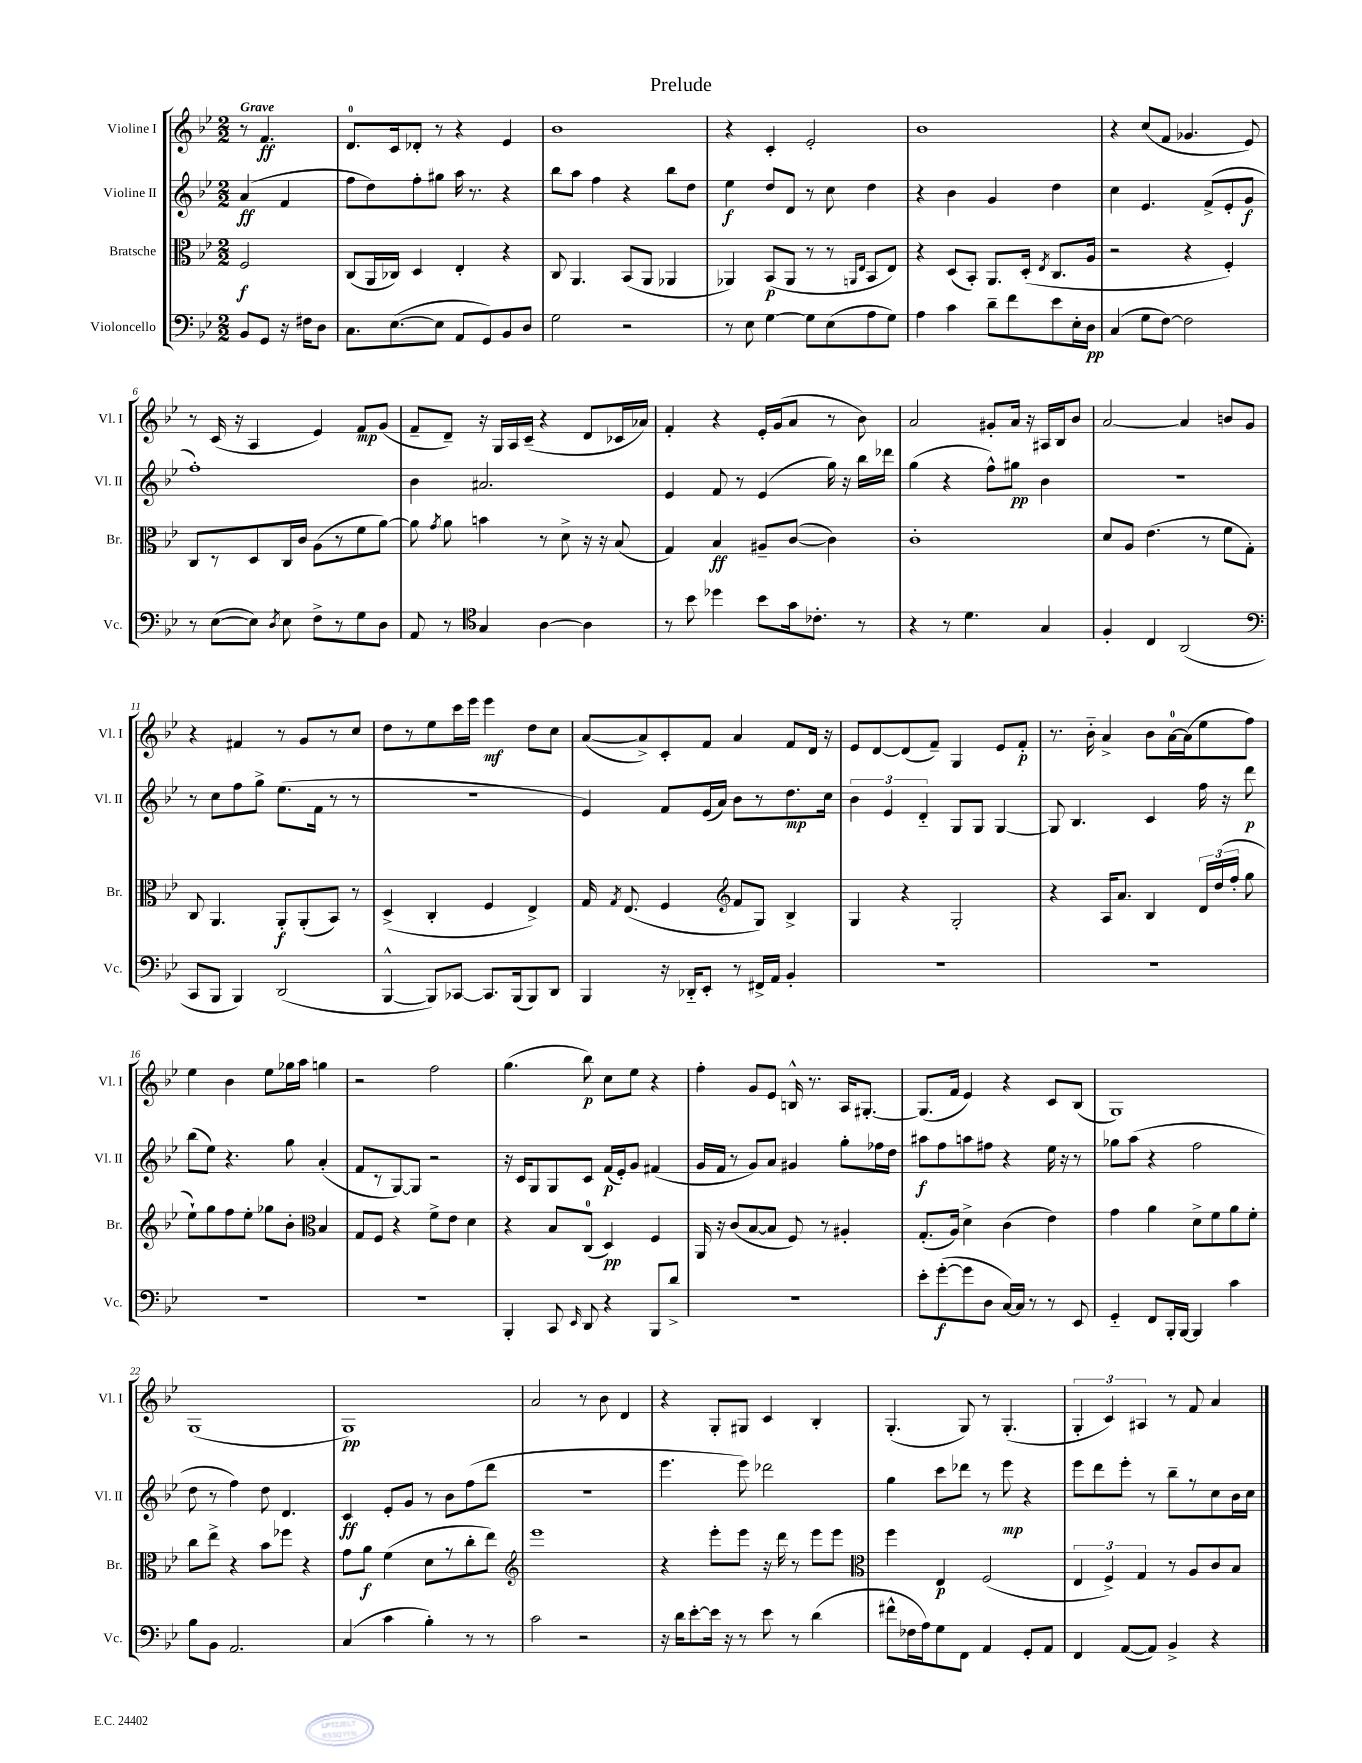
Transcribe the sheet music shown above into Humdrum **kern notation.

**kern	**dynam	**kern	**dynam	**kern	**dynam	**kern	**dynam
*part4	*part4	*part3	*part3	*part2	*part2	*part1	*part1
*staff4	*staff4	*staff3	*staff3	*staff2	*staff2	*staff1	*staff1
*I"Violoncello	*	*I"Bratsche	*	*I"Violine II	*	*I"Violine I	*
*I'Vc.	*	*I'Br.	*	*I'Vl. II	*	*I'Vl. I	*
*clefF4	*	*clefC3	*	*clefG2	*	*clefG2	*
*k[b-e-]	*	*k[b-e-]	*	*k[b-e-]	*	*k[b-e-]	*
*M2/2	*	*M2/2	*	*M2/2	*	*M2/2	*
=	=	=	=	=	=	=	=
!	!	!	!	!	!	!LO:TX:a:B:t=Grave	!
8BB-/L	.	2F/	f	(4a/	ff	8r	.
8GG/J	.	.	.	.	.	4.f/	ff
16r	.	.	.	4f/	.	.	.
16F#X\KL	.	.	.	.	.	.	.
8D\J	.	.	.	.	.	.	.
=1	=1	=1	=1	=1	=1	=1	=1
8.C\L	.	(8C/L	.	8ff\L	.	8.d/L	.
.	.	16AA/L	.	8dd\)	.	.	.
([8.E-\	.	16C-X/JJ)	.	.	.	16c/k	.
.	.	4D/	.	8ff'\	.	8d-X'/J	.
8E-\J]	.	.	.	8gg#X\J	.	8r	.
8AA/L	.	4E-'/	.	16aa\	.	4r	.
.	.	.	.	8.r	.	.	.
8GG/)	.	.	.	.	.	.	.
8BB-/	.	4r	.	4r	.	4e-/	.
8D/J	.	.	.	.	.	.	.
=2	=2	=2	=2	=2	=2	=2	=2
2G\	.	8C/	.	8bb-\L	.	1b-	.
.	.	4.AA/	.	8aa\J	.	.	.
.	.	.	.	4ff\	.	.	.
2r	.	(8BB-/L	.	4r	.	.	.
.	.	8AA/J	.	.	.	.	.
.	.	4AA-X/	.	8bb-\L	.	.	.
.	.	.	.	8dd\J	.	.	.
=3	=3	=3	=3	=3	=3	=3	=3
8r	.	4AA-X/)	.	4ee-\	f	4r	.
8E-\	.	.	.	.	.	.	.
[4G\	.	(8BB-/L	p	8dd/L	.	4c'/	.
.	.	8AA-/J	.	8d/J	.	.	.
8G\L]	.	8r	.	8r	.	2e-'/	.
(8E-\	.	8r	.	8cc\	.	.	.
.	.	16qqAAn/LL	.	.	.	.	.
.	.	16qqE-/JJ	.	.	.	.	.
8A\	.	8BB-/L	.	4dd\	.	.	.
8G\J)	.	8E-/J)	.	.	.	.	.
=4	=4	=4	=4	=4	=4	=4	=4
4A\	.	4r	.	4r	.	1b-	.
4c\	.	(8D/L	.	4b-\	.	.	.
.	.	8BB-'/J)	.	.	.	.	.
8d~\L	.	8.AA/L	.	4g/	.	.	.
8f\	.	.	.	.	.	.	.
.	.	(16D'/Jk	.	.	.	.	.
.	.	8qE-/	.	.	.	.	.
8e-\	.	8.C/L	.	4dd\	.	.	.
16E-'\L	.	.	.	.	.	.	.
16D\JJ	pp	16A/Jk	.	.	.	.	.
=5	=5	=5	=5	=5	=5	=5	=5
(4C/	.	2r	.	4cc\	.	4r	.
8G\L	.	.	.	4.e-/	.	(8cc/L	.
[8F\J)	.	.	.	.	.	8f/J	.
2F\]	.	4r	.	.	.	4.g-X/	.
.	.	.	.	(8f^/L	.	.	.
.	.	4F'/)	.	8e-'/	.	.	.
.	.	.	.	8g/J	f	8e-/)	.
!!LO:LB:g=z
=6	=6	=6	=6	=6	=6	=6	=6
8r	.	8C/L	.	1ff')	.	8r	.
([8E-\L	.	8r	.	.	.	(16c/	.
.	.	.	.	.	.	16r	.
8E-\J])	.	8D/	.	.	.	4A/	.
8qD/	.	.	.	.	.	.	.
8E-\	.	16C/L	.	.	.	.	.
.	.	16c/JJ	.	.	.	.	.
8F^\L	.	(8A\L	.	.	.	4e-/)	.
8r	.	8r	.	.	.	.	.
8G\	.	8f\	.	.	.	8f/L	mp
8D\J	.	[8a\J)	.	.	.	(8g/J	.
=7	=7	=7	=7	=7	=7	=7	=7
8AA/	.	8a\]	.	4b-\	.	8f~/L	.
.	.	8qg/	.	.	.	.	.
8r	.	8a\	.	.	.	8d~/J)	.
*clefC4	*	*	*	*	*	*	*
4G/	.	4bn\	.	2.a#X/	.	16r	.
.	.	.	.	.	.	16G/LL	.
.	.	.	.	.	.	16A/	.
.	.	.	.	.	.	(16c~/JJ	.
[4A\	.	8r	.	.	.	4r	.
.	.	8d^\	.	.	.	.	.
4A\]	.	16r	.	.	.	8d/L	.
.	.	16r	.	.	.	.	.
.	.	(8B-/	.	.	.	16c-X/L	.
.	.	.	.	.	.	16a-X/JJ)	.
=8	=8	=8	=8	=8	=8	=8	=8
8r	.	4G/)	.	4e-/	.	4f'/	.
8b-\	.	.	.	.	.	.	.
4dd-X\	.	4B-/	ff	8f/	.	4r	.
.	.	.	.	8r	.	.	.
8b-\L	.	8A#X~/L	.	(4e-/	.	16e-'/LL	.
.	.	.	.	.	.	(16g/J	.
16g\k	.	([8c/J	.	.	.	8a/J	.
8.c-X'\J	.	.	.	.	.	.	.
.	.	4c\])	.	16gg\)	.	8r	.
.	.	.	.	16r	.	.	.
8r	.	.	.	16bb-\LL	.	8b-\)	.
.	.	.	.	16ddd-X\JJ	.	.	.
=9	=9	=9	=9	=9	=9	=9	=9
4r	.	1c'	.	(4gg\	.	2a/	.
8r	.	.	.	4r	.	.	.
4.d\	.	.	.	.	.	.	.
.	.	.	.	8ff^^\L)	.	8g#X'/L	.
.	.	.	.	8gg#X\J	pp	16a/Jk	.
.	.	.	.	.	.	16r	.
4G/	.	.	.	4b-\	.	16A#X/LL	.
.	.	.	.	.	.	16B-/J	.
.	.	.	.	.	.	8b-/J	.
=10	=10	=10	=10	=10	=10	=10	=10
4F'/	.	8d/L	.	1r	.	[2a/	.
.	.	8A/J	.	.	.	.	.
4C/	.	(4.e-\	.	.	.	.	.
(2AA/	.	.	.	.	.	4a/]	.
.	.	8r	.	.	.	.	.
.	.	8f\L	.	.	.	8bn/L	.
.	.	8G'\J)	.	.	.	8g/J	.
!!LO:LB:g=z
=11	=11	=11	=11	=11	=11	=11	=11
*clefF4	*	*	*	*	*	*	*
8CC/L	.	8C/	.	8r	.	4r	.
8BBB-/J	.	4.AA/	.	8cc\L	.	.	.
4BBB-/)	.	.	.	8ff\	.	4f#X/	.
.	.	.	.	8gg^\J	.	.	.
(2DD/	.	8AA'/L	f	(8.ee-\L	.	8r	.
.	.	(8AA'/	.	.	.	8g/L	.
.	.	.	.	16f\Jk	.	.	.
.	.	8BB-/J)	.	8r	.	8r	.
.	.	8r	.	8r	.	8cc/J	.
=12	=12	=12	=12	=12	=12	=12	=12
[4BBB-^^/	.	(4D^/	.	1r	.	8dd\L	.
.	.	.	.	.	.	8r	.
8BBB-/L])	.	4C'/	.	.	.	8ee-\	.
[8CC-X/J	.	.	.	.	.	16ccc\L	.
.	.	.	.	.	.	16eee-\JJ	.
8.CC-/L]	.	4F/	.	.	.	4eee-\	mf
(16BBB-/k	.	.	.	.	.	.	.
8BBB-/)	.	4E-^/)	.	.	.	8dd\L	.
8DD/J	.	.	.	.	.	8cc\J	.
=13	=13	=13	=13	=13	=13	=13	=13
4BBB-/	.	16G/	.	4e-/)	.	([8a/L	.
.	.	8qG/	.	.	.	.	.
.	.	(8.E-/	.	.	.	.	.
.	.	.	.	.	.	8a^/])	.
16r	.	4F/	.	8f/L	.	8c'/	.
16DD-X/KL	.	.	.	.	.	.	.
8EE-'/J	.	.	.	(16e-/L	.	8f/J	.
.	.	.	.	16a/JJ)	.	.	.
*	*	*clefG2	*	*	*	*	*
8r	.	8f/L	.	8b-\L	.	4a/	.
16FF#X^/LL	.	8G/J)	.	8r	.	.	.
16AA/JJ	.	.	.	.	.	.	.
4BB-'/	.	4B-^/	.	8.dd\	mp	8f/L	.
.	.	.	.	.	.	16d/Jk	.
.	.	.	.	16cc\Jk	.	16r	.
=14	=14	=14	=14	=14	=14	=14	=14
1r	.	4G/	.	6b-\	.	8e-/L	.
.	.	.	.	.	.	[8d/	.
.	.	.	.	6e-/	.	.	.
.	.	4r	.	.	.	(8d/]	.
.	.	.	.	6d/	.	.	.
.	.	.	.	.	.	8f~/J)	.
.	.	2G'/	.	8G/L	.	4G/	.
.	.	.	.	8G/J	.	.	.
.	.	.	.	[4G/	.	8e-/L	.
.	.	.	.	.	.	8f'/J	p
=15	=15	=15	=15	=15	=15	=15	=15
1r	.	4r	.	8G/]	.	8.r	.
.	.	.	.	4.B-/	.	.	.
.	.	.	.	.	.	16b-\	.
.	.	16A/KL	.	.	.	4a^/	.
.	.	8.a/J	.	.	.	.	.
.	.	4B-/	.	4c/	.	8b-\L	.
.	.	.	.	.	.	[16a\L	.
.	.	.	.	.	.	(16a\J]	.
.	.	24d/LL	.	16ff\	.	8ee-\	.
.	.	(24dd/	.	.	.	.	.
.	.	.	.	16r	.	.	.
.	.	24ff'/JJ	.	.	.	.	.
.	.	8gg\	.	8ddd\	p	8ff\J)	.
!!LO:LB:g=z
=16	=16	=16	=16	=16	=16	=16	=16
1r	.	8ee-`\L)	.	(8bb-\L	.	4ee-\	.
.	.	8gg\	.	8ee-\J)	.	.	.
.	.	8ff\	.	4.r	.	4b-\	.
.	.	8ee-'\J	.	.	.	.	.
.	.	8gg-X\L	.	.	.	8ee-\L	.
.	.	8b-'\J	.	8gg\	.	16gg-X\L	.
.	.	.	.	.	.	16aa\JJ	.
*	*	*clefC3	*	*	*	*	*
.	.	4B-/	.	(4a'/	.	4ggn\	.
=17	=17	=17	=17	=17	=17	=17	=17
1r	.	8G/L	.	8f/L	.	2r	.
.	.	8F/J	.	8r	.	.	.
.	.	4r	.	[8G/)	.	.	.
.	.	.	.	8G/J]	.	.	.
.	.	8f^\L	.	2r	.	2ff\	.
.	.	8e-\J	.	.	.	.	.
.	.	4d\	.	.	.	.	.
=18	=18	=18	=18	=18	=18	=18	=18
4BBB-'/	.	4r	.	16r	.	(4.gg\	.
.	.	.	.	16c/KL	.	.	.
.	.	.	.	8G/	.	.	.
8CC/	.	8B-/L	.	8G/	.	.	.
16qqEE-/	.	.	.	.	.	.	.
8DD/	.	(8C/J	.	8c/J	.	8bb-\)	p
4r	.	4D/)	pp	(16f/LL	p	8cc\L	.
.	.	.	.	16e-'/J)	.	.	.
.	.	.	.	8g/J	.	8ee-\J	.
8BBB-/L	.	4F/	.	(4f#X/	.	4r	.
8d^/J	.	.	.	.	.	.	.
=19	=19	=19	=19	=19	=19	=19	=19
1r	.	16AA/	.	16g/LL	.	4ff'\	.
.	.	16r	.	16f/JJ	.	.	.
.	.	(8c/L	.	8r	.	.	.
.	.	[8B-/	.	8g/L)	.	8g/L	.
.	.	8B-/J]	.	8a/J	.	8e-/J	.
.	.	8F/)	.	4g#X/	.	16Bn^^/	.
.	.	.	.	.	.	8.r	.
.	.	8r	.	.	.	.	.
.	.	4A#X'/	.	8gg'\L	.	16A/KL	.
.	.	.	.	.	.	[8.G#X'/J	.
.	.	.	.	16ff-X\L	.	.	.
.	.	.	.	16dd\JJ	.	.	.
=20	=20	=20	=20	=20	=20	=20	=20
8e-'\L	.	(8.G'/L	.	8aa#X\L	f	(8.G#/L]	.
([8g'\	f	.	.	8ff\	.	.	.
.	.	16A/Jk)	.	.	.	16f/Jk	.
8g\]	.	4d^\	.	8aan\	.	4e-/)	.
8D\J	.	.	.	8ff#X\J	.	.	.
[16C/LL)	.	(4c\	.	4r	.	4r	.
16C/JJ]	.	.	.	.	.	.	.
8r	.	.	.	.	.	.	.
8r	.	4e-\)	.	16ee-\	.	8c/L	.
.	.	.	.	16r	.	.	.
8EE-/	.	.	.	8r	.	(8B-/J	.
=21	=21	=21	=21	=21	=21	=21	=21
4GG/	.	4g\	.	8gg-X\L	.	1G)	.
.	.	.	.	(8aa\J	.	.	.
8FF/L	.	4a\	.	4r	.	.	.
16BBB-'/L	.	.	.	.	.	.	.
[16BBB-/JJ	.	.	.	.	.	.	.
4BBB-/]	.	8d^\L	.	2ff\	.	.	.
.	.	8f\	.	.	.	.	.
4c\	.	8a\	.	.	.	.	.
.	.	8f'\J	.	.	.	.	.
!!LO:LB:g=z
=22	=22	=22	=22	=22	=22	=22	=22
8B-\L	.	8cc\L	.	8dd\	.	(1G	.
8BB-\J	.	8ee-^\J	.	8r	.	.	.
2.AA/	.	4r	.	4ff\)	.	.	.
.	.	8b-\L	.	8dd\	.	.	.
.	.	8ff-X\J	.	4.d/	.	.	.
.	.	4r	.	.	.	.	.
=23	=23	=23	=23	=23	=23	=23	=23
(4C/	.	8g\L	.	4c/	ff	1G)	pp
.	.	8a\J	f	.	.	.	.
4c\	.	(4f\	.	8e-'/L	.	.	.
.	.	.	.	8g/J	.	.	.
4B-'\)	.	8d\L	.	8r	.	.	.
.	.	8r	.	8b-\L	.	.	.
8r	.	8cc'\	.	(8ff\	.	.	.
8r	.	8ee-\J)	.	8ddd\J	.	.	.
=24	=24	=24	=24	=24	=24	=24	=24
*	*	*clefG2	*	*	*	*	*
2c\	.	1eee-	.	1r	.	2a/	.
2r	.	.	.	.	.	8r	.
.	.	.	.	.	.	8b-\	.
.	.	.	.	.	.	4d/	.
=25	=25	=25	=25	=25	=25	=25	=25
16r	.	4r	.	4.eee-\	.	4r	.
16d\KL	.	.	.	.	.	.	.
[8e-'\	.	.	.	.	.	.	.
16e-\Jk]	.	8eee-'\L	.	.	.	8G'/L	.
16r	.	.	.	.	.	.	.
8r	.	8eee-\J	.	8eee-\)	.	8G#X/J	.
8e-\	.	16r	.	2ddd-X\	.	4c/	.
.	.	16ddd\	.	.	.	.	.
8r	.	8r	.	.	.	.	.
(4d\	.	8eee-\L	.	.	.	4B-'/	.
.	.	8eee-\J	.	.	.	.	.
=26	=26	=26	=26	=26	=26	=26	=26
*	*	*clefC3	*	*	*	*	*
8f#X^^\L	.	4ff\	.	4gg\	.	(4.G'/	.
16F-X\L	.	.	.	.	.	.	.
16A\J)	.	.	.	.	.	.	.
8G\	.	4E-/	p	8ccc\L	.	.	.
8FF\J	.	.	.	8ddd-X\J	.	8G/)	.
4AA/	.	(2F/	.	8r	.	8r	.
.	.	.	.	8eee-\	mp	(4.G'/	.
8GG'/L	.	.	.	4r	.	.	.
8AA/J	.	.	.	.	.	.	.
=27	=27	=27	=27	=27	=27	=27	=27
4FF/	.	6E-/	.	8eee-\L	.	6G'/	.
.	.	.	.	8ddd\	.	.	.
.	.	6F^/)	.	.	.	6c/)	.
([8AA/L	.	.	.	8eee-'\J	.	.	.
.	.	6G/	.	.	.	6A#X/	.
8AA/J])	.	.	.	8r	.	.	.
4BB-^/	.	8r	.	8bb-~\L	.	8r	.
.	.	8A/L	.	8r	.	8f/	.
4r	.	8c/	.	8cc\	.	4a/	.
.	.	8B-/J	.	16b-\L	.	.	.
.	.	.	.	16cc\JJ	.	.	.
==	==	==	==	==	==	==	==
*-	*-	*-	*-	*-	*-	*-	*-
